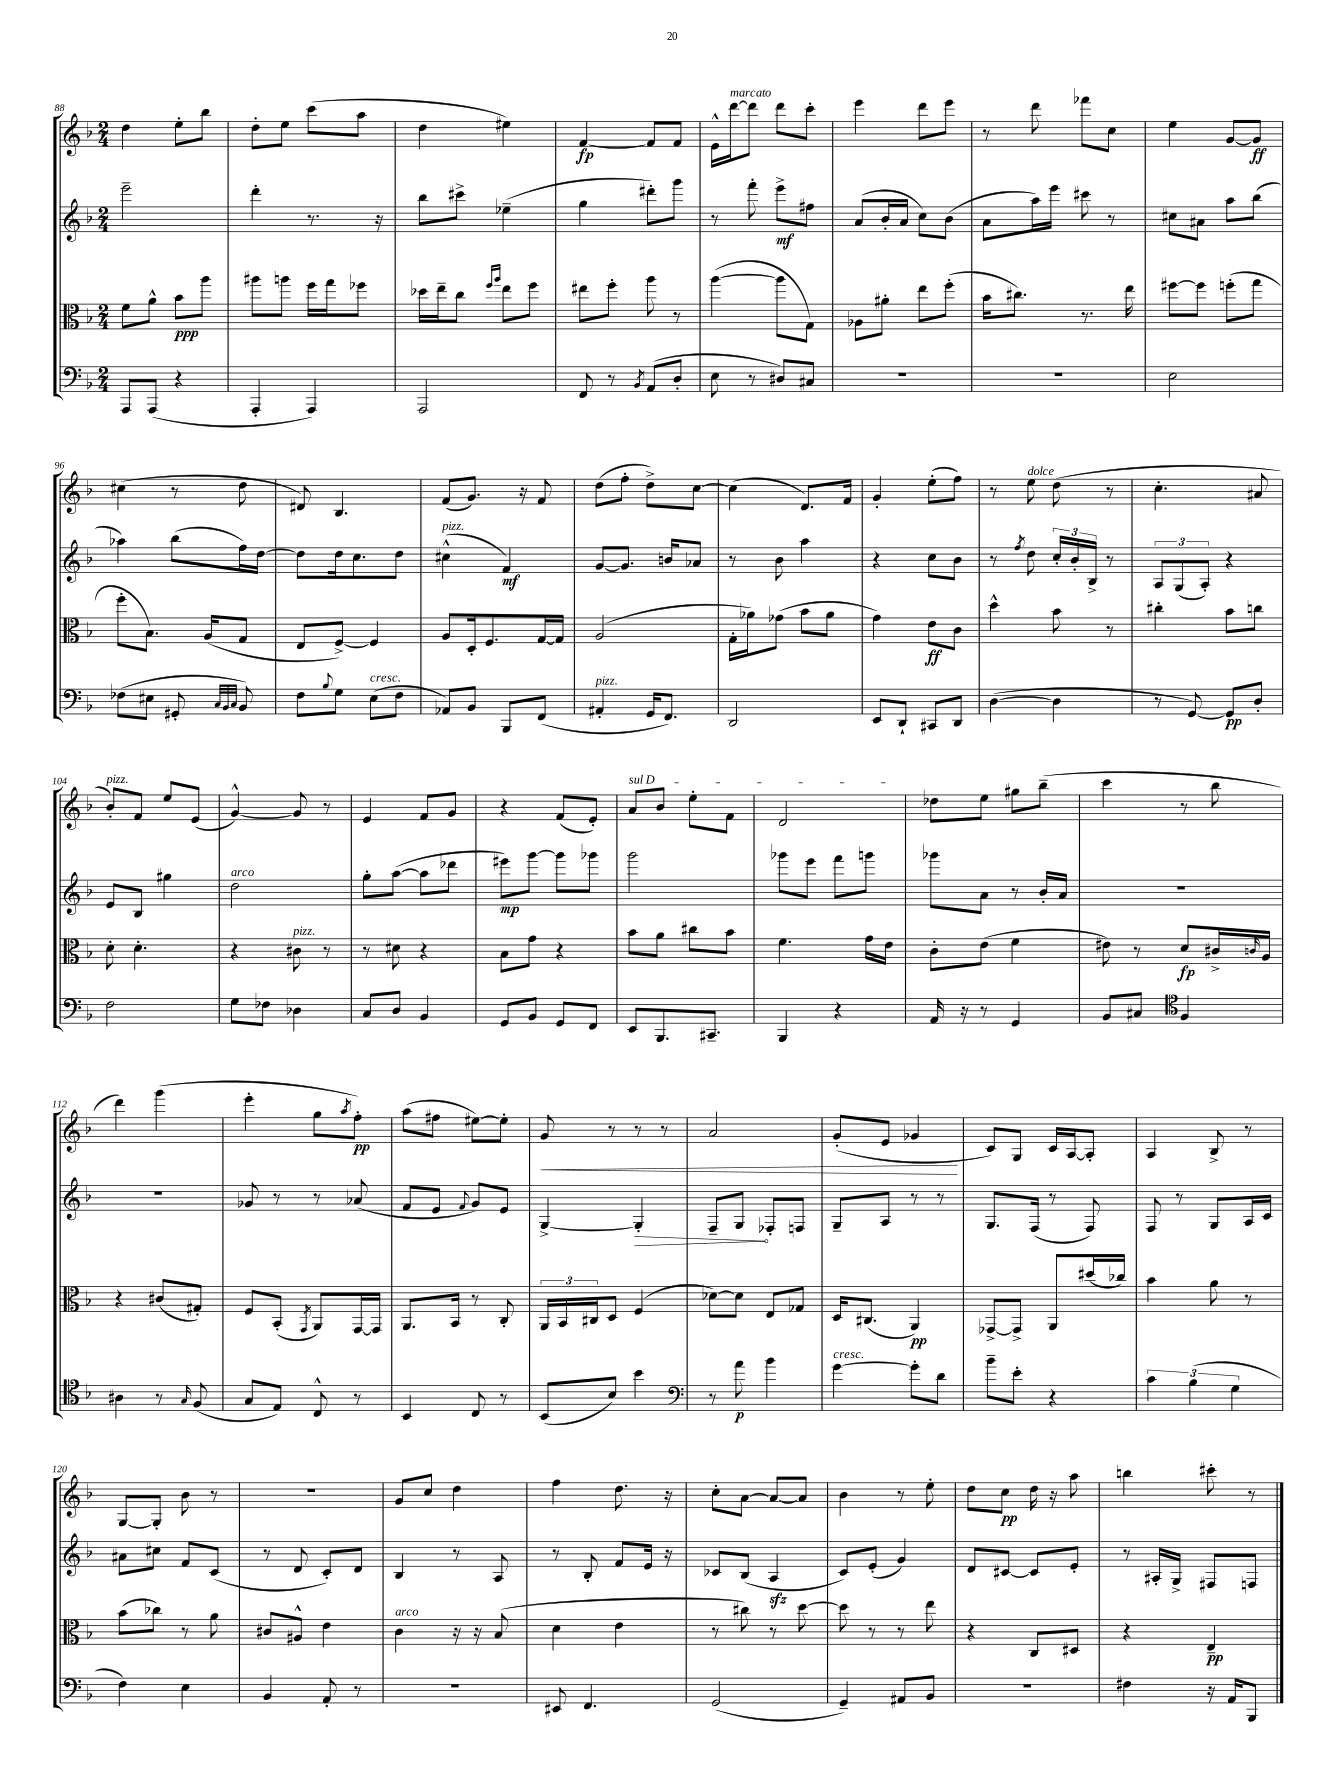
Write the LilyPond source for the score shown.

<<
\new StaffGroup <<
\new Staff = "s0" {
    \clef treble \key f \major \numericTimeSignature \time 2/4
    d''4 e''8-. bes''8 |
    d''8-. e''8 c'''8( a''8 |
    d''4 eis''4) |
    f'4~\fp f'8 f'8 |
    e'16-^ d'''16~^\markup { \italic "marcato" } d'''8 d'''8 c'''8-. |
    e'''4 d'''8 e'''8 |
    r8 d'''8 fes'''8 c''8 |
    e''4 g'8~ g'8\ff |
    cis''4( r8 d''8 |
    dis'8) bes4. |
    f'8( g'8.) r16 f'8 |
    d''8( f''8-. d''8->) c''8~ |
    c''4( d'8.) f'16 |
    g'4-. e''8-.( f''8) |
    r8 e''8^\markup { \italic "dolce" } d''8( r8 |
    c''4.-. ais'8 |
    bes'8-.^\markup { \italic "pizz." }) f'8 e''8 e'8( |
    g'4~-^) g'8 r8 |
    e'4 f'8 g'8 |
    r4 f'8( e'8-.) |
    \once \override TextSpanner.bound-details.left.text = \markup { \italic "sul D" } a'8\startTextSpan bes'8 e''8-. f'8 |
    d'2\stopTextSpan |
    des''8 e''8 gis''8 bes''8--( |
    c'''4 r8 bes''8 |
    d'''4) g'''4( |
    e'''4-. g''8 \acciaccatura { a''8 } f''8-.\pp) |
    a''8( fis''8 eis''8~) eis''8-. |
    g'8\< r8 r8 r8 |
    a'2 |
    g'8-.( e'8 ges'4\! |
    c'8) g8 c'16 a16~ a8-. |
    a4 bes8-> r8 |
    g8~ g8-. bes'8 r8 |
    r2 |
    g'8 c''8 d''4 |
    f''4 d''8. r16 |
    c''8-. a'8~ a'8~ a'8 |
    bes'4 r8 e''8-. |
    d''8 c''8\pp d''16 r16 a''8 |
    b''4 cis'''8-. r8 \bar "|." |
}
\new Staff = "s1" {
    \clef treble \key f \major \numericTimeSignature \time 2/4
    e'''2-- |
    d'''4-. r8. r16 |
    bes''8 cis'''8-> ees''4--( |
    g''4 dis'''8-.) g'''8 |
    r8 f'''8-. e'''8->\mf fis''8 |
    a'8( bes'16-. a'16 c''8) bes'8( |
    a'8 a''16) e'''16 cis'''8 r8 |
    cis''8 ais'8 a''8 bes''8( |
    aes''4) bes''8( f''16) d''16~ |
    d''8 d''16 c''8. d''8 |
    cis''4-^^\markup { \italic "pizz." }( f'4\mf) |
    g'8~ g'8. b'16 aes'8 |
    r8 bes'8 a''4 |
    r4 c''8 bes'8 |
    r8 \acciaccatura { f''8 } d''8 \tuplet 3/2 { c''16-. bes'16-. bes16-> } r8 |
    \tuplet 3/2 { a8 g8( a8-.) } r4 |
    e'8 bes8 gis''4 |
    d''2^\markup { \italic "arco" } |
    g''8-. a''8~( a''8 des'''8 |
    eis'''8\mp) g'''8~ g'''8 ges'''8 |
    g'''2 |
    ges'''8 e'''8 f'''8 g'''8 |
    ges'''8 a'8 r8 bes'16-. a'16 |
    R2 |
    r2 |
    ges'8 r8 r8 aes'8( |
    f'8 e'8 \appoggiatura { f'8 } g'8) e'8 |
    g4~-> \once \override Hairpin.circled-tip = ##t g4-.\> |
    f8-- g8\! fes8-. f8 |
    g8-- a8 r8 r8 |
    g8. f16( r8 f8) |
    f8 r8 g8 a16 c'16 |
    ais'8 cis''8 f'8 c'8( |
    r8 d'8 c'8-.) d'8 |
    bes4 r8 a8 |
    r8 bes8-. f'8 e'16 r16 |
    ces'8 bes8( a4\sfz |
    c'8) e'8-.( g'4) |
    d'8 cis'8~ cis'8 e'8-. |
    r8 ais16-. g16-> fis8 f8 \bar "|." |
}
\new Staff = "s2" {
    \clef alto \key f \major \numericTimeSignature \time 2/4
    f'8 a'8-^ bes'8\ppp a''8 |
    ais''8 a''8 f''16 g''16 fes''8 |
    des''16 e''16-- c''8 \grace { f''16 a''16 } e''8 f''8 |
    eis''8 f''8-. a''8 r8 |
    a''4~( a''8 g8) |
    aes8 ais'8-. e''8 f''8-.( |
    bes'16 cis''8.) r8. e''16 |
    fis''8~ fis''8 f''8-.( g''8 |
    f''8-. bes8.) a16( g8 |
    e8 f8~->) f4 |
    a8 d16-. f8. g16~ g16 |
    a2( |
    g16-. aes'16) ges'8( bes'8 aes'8 |
    g'4) e'8\ff c'8 |
    d''4-^ bes'8 r8 |
    cis''4-. bes'8 c''8 |
    d'8-. d'4.-. |
    r4 cis'8^\markup { \italic "pizz." } r8 |
    r8 dis'8 r4 |
    bes8 g'8 r4 |
    bes'8 a'8 cis''8 bes'8 |
    f'4. g'16 e'16 |
    c'8-. e'8( f'4 |
    eis'8) r8 d'8\fp cis'16-> \grace { c'16 } a16 |
    r4 cis'8( gis8-.) |
    f8 bes,8-.( \acciaccatura { g,8 } a,8) g,16~ g,16 |
    a,8. bes,16 r8 c8-. |
    \tuplet 3/2 { a,16 bes,16 cis16 } d8 f4( |
    des'8~) des'8 e8 ges8 |
    d16 cis8.( a,4\pp) |
    ges,8~-> ges,8-> a,8 dis''16( ces''16) |
    bes'4 a'8 r8 |
    bes'8( ces''8) r8 a'8 |
    cis'8 ais8-^ e'4 |
    c'4^\markup { \italic "arco" } r16 r16 bes8( |
    d'4 e'4 |
    r8 cis''8) r8 d''8~ |
    d''8 r8 r8 e''8 |
    r4 c8 dis8 |
    r4 e4--\pp \bar "|." |
}
\new Staff = "s3" {
    \clef bass \key f \major \numericTimeSignature \time 2/4
    a,,8 a,,8( r4 |
    a,,4-. a,,4) |
    a,,2 |
    f,8 r8 \acciaccatura { bes,8 } a,8( d8-. |
    e8 r8 dis8) cis8 |
    R2 |
    R2 |
    e2 |
    fes8( eis8 gis,8-. \grace { c32 bes,32 c32 } bes,8) |
    f8 \appoggiatura { bes8 } g8 e8^\markup { \italic "cresc." }( f8 |
    aes,8) bes,8 bes,,8 f,8( |
    ais,4-.^\markup { \italic "pizz." } g,16 f,8.) |
    d,2 |
    e,8 d,8-! cis,8 d,8 |
    d4~( d4 |
    r8 g,8~) g,8\pp d8-. |
    f2 |
    g8 fes8 des4 |
    c8 d8 bes,4 |
    g,8 bes,8 g,8 f,8 |
    e,8 bes,,8. cis,8.-- |
    bes,,4 r4 |
    a,16 r16 r8 g,4 |
    bes,8 cis8 \clef tenor f4 |
    ais4 r8 \grace { g16 } f8( |
    g8 e8) c8-^ r8 |
    bes,4 c8 r8 |
    bes,8( bes8) bes'4 |
    \clef bass r8 a'8\p bes'4 |
    g'4~^\markup { \italic "cresc." } g'8-. d'8 |
    bes'8-- e'8-. r4 |
    \tuplet 3/2 { c'4 bes4( g4 } |
    f4) e4 |
    bes,4 a,8-. r8 |
    R2 |
    eis,8 f,4. |
    g,2( |
    g,4--) ais,8 bes,8 |
    R2 |
    fis4 r16 a,16 bes,,8 \bar "|." |
}
>>
>>
\layout { \context { \Score currentBarNumber = #88 } }
